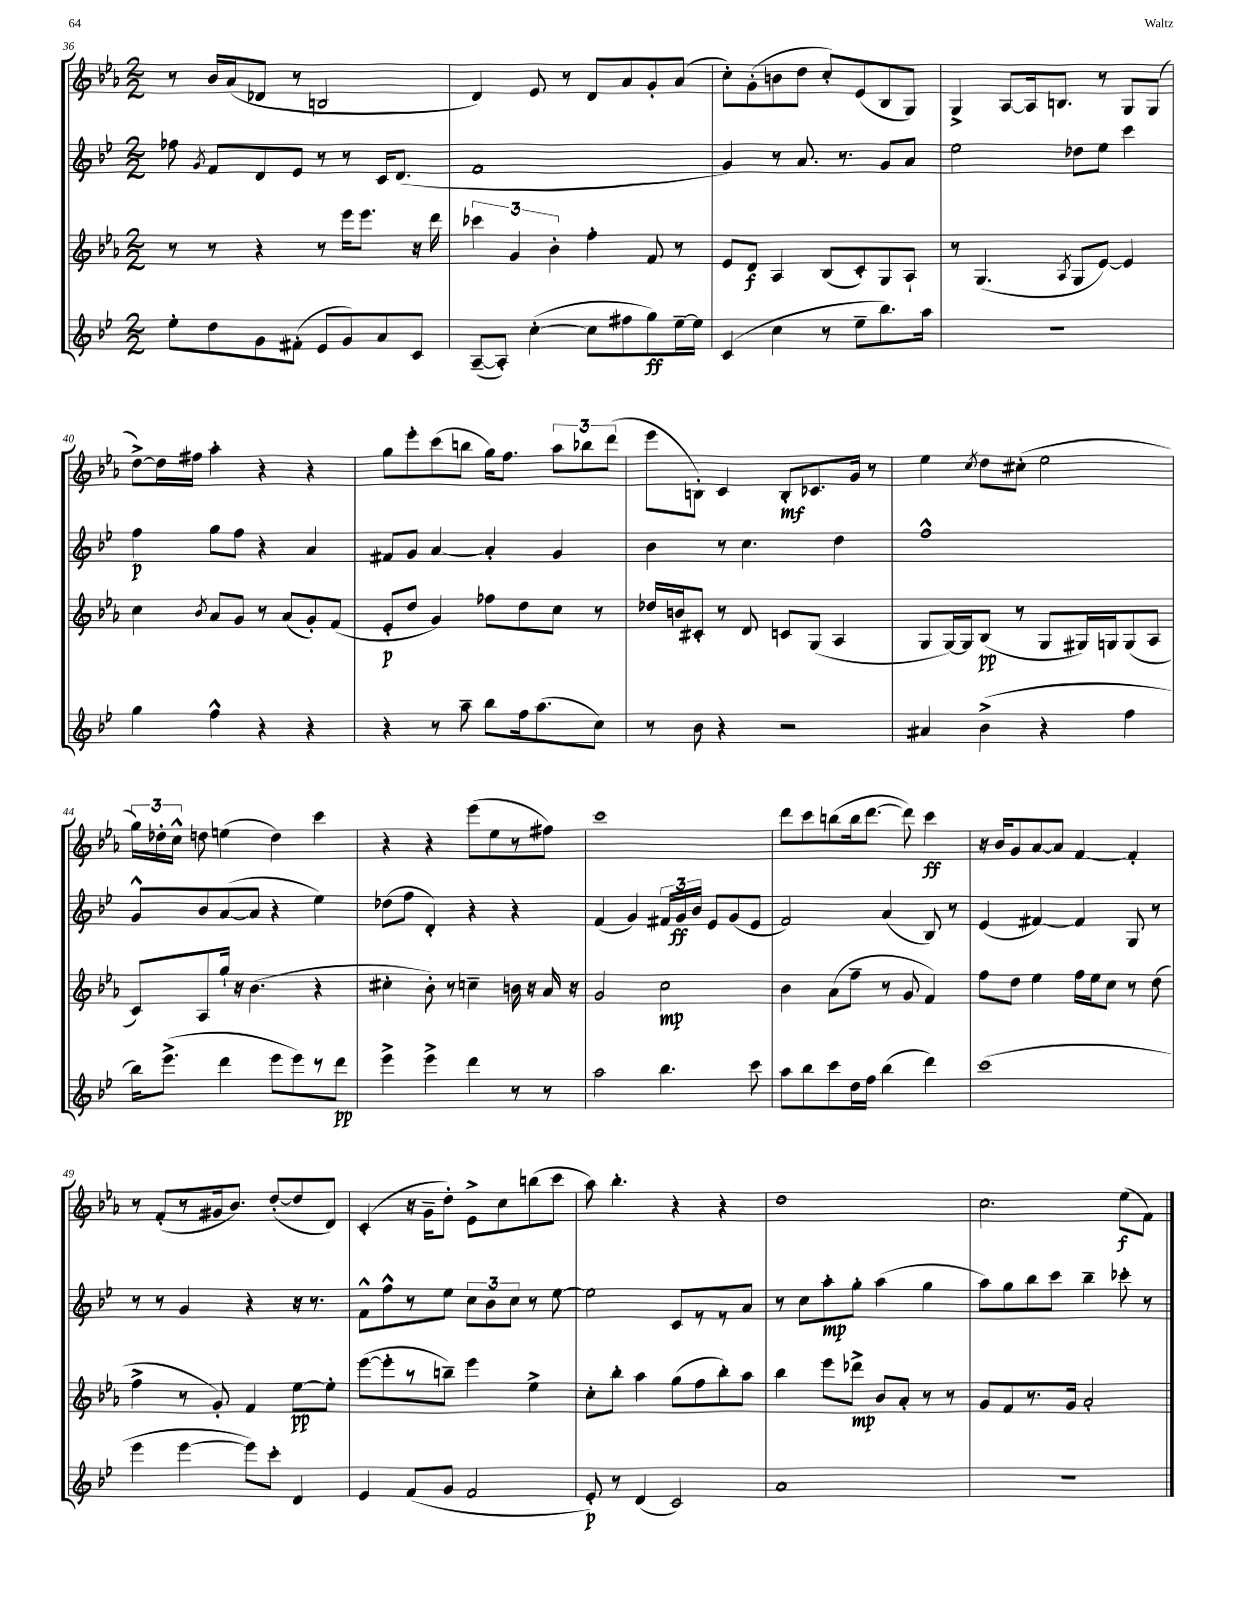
<<
\new StaffGroup <<
\new Staff = "s0" {
    \clef treble \key ees \major \numericTimeSignature \time 2/2
    \autoBeamOff r8 bes'16[ aes'16( des'8] r8 b2 |
    d'4) ees'8 r8 d'8[ aes'8 g'8-. aes'8]( |
    c''8[-.) g'8-.( b'8 d''8] c''8[-.) ees'8( bes8 g8]) |
    g4-> aes8[~ aes16 b8.] r8 g8[ g8]( |
    d''8[~->) d''16 fis''16] aes''4-. r4 r4 |
    g''8[ ees'''8-. c'''8( b''8] g''16[) f''8.] \tuplet 3/2 { aes''8[ bes''8 d'''8]( } |
    ees'''8[ b8]-.) c'4 b8[-.\mf ces'8. g'16] r8 |
    ees''4 \acciaccatura { c''8 } d''8[ cis''8]-.( ees''2 |
    \tuplet 3/2 { g''16[) des''16-. c''16]-^ } d''8 e''4( d''4) c'''4 |
    r4 r4 ees'''8[( ees''8 r8 fis''8]) |
    c'''1 |
    d'''8[ c'''8 b''8( b''16 d'''8.]~ d'''8) c'''4\ff |
    r16 bes'16[ g'8 aes'8~ aes'8] f'4~ f'4-. |
    r8 f'8[-.( r8 gis'16 bes'8.]) d''8[~-.( d''8 d'8]) |
    c'4-.( r16 g'16[-- d''8]-.) ees'8[-> c''8 b''8( c'''8] |
    aes''8) bes''4.-. r4 r4 |
    d''1 |
    c''2. ees''8[\f( f'8]) \bar "|." |
}
\new Staff = "s1" {
    \clef treble \key bes \major \numericTimeSignature \time 2/2
    \autoBeamOff fes''8 \acciaccatura { g'8 } f'8[ d'8 ees'8] r8 r8 c'16[ d'8.]( |
    f'1 |
    g'4) r8 a'8. r8. g'8[ a'8] |
    ees''2 des''8[ ees''8] c'''4 |
    f''4\p g''8[ f''8] r4 a'4 |
    fis'8[ g'8] a'4~ a'4-. g'4 |
    bes'4 r8 c''4. d''4 |
    f''1-^ |
    g'8[-^ bes'8 a'8~( a'8] r4 ees''4) |
    des''8[( f''8] d'4-.) r4 r4 |
    f'4( g'4) \tuplet 3/2 { fis'16[ g'16\ff bes'16] } ees'8[ g'8( ees'8] |
    f'2) a'4( bes8) r8 |
    ees'4( fis'4~) fis'4 g8 r8 |
    r8 r8 g'4 r4 r16 r8. |
    f'8[-^ f''8-^ r8 ees''8] \tuplet 3/2 { c''8[ bes'8 c''8] } r8 ees''8~ |
    ees''2 c'8[ r8 r8 a'8] |
    r8 c''8[ a''8-.\mp g''8]-. a''4( g''4 |
    a''8[) g''8 bes''8 c'''8] bes''4-- ces'''8-. r8 \bar "|." |
}
\new Staff = "s2" {
    \clef treble \key ees \major \numericTimeSignature \time 2/2
    \autoBeamOff r8 r8 r4 r8 ees'''16[ ees'''8.] r16 d'''16 |
    \tuplet 3/2 { ces'''4 g'4 bes'4-. } f''4-. f'8 r8 |
    ees'8[ d'8]\f aes4 bes8[( c'8-.) g8 aes8]-! |
    r8 g4.( \acciaccatura { aes8 } g8[ ees'8]~) ees'4 |
    c''4 \acciaccatura { bes'8 } aes'8[ g'8] r8 aes'8[( g'8-.) f'8]( |
    ees'8[-.\p d''8] g'4) fes''8[ d''8 c''8] r8 |
    des''16[ b'16 cis'8]-. r8 d'8 c'8[ g8]( aes4 |
    g8[ g16~) g16 bes8]\pp( r8 g8[ gis16) g16 g8( aes8] |
    c'8[) aes8 g''16]-! r16 bes'4.( r4 |
    cis''4-. bes'8-.) r8 c''4-- b'16 r16 aes'16 r16 |
    g'2 c''2\mp |
    bes'4 aes'8[( f''8]-- r8 g'8 f'4) |
    f''8[ d''8] ees''4 f''16[ ees''16 c''8] r8 d''8( |
    f''4-> r8 g'8-.) f'4 ees''8[~\pp ees''8]-. |
    ees'''8[~( ees'''8-. r8 b''8]--) ees'''4 ees''4-> |
    c''8[-. bes''8]-. aes''4 g''8[( f''8 bes''8-.) aes''8] |
    bes''4 ees'''8[ des'''8]->\mp bes'8[ aes'8]-. r8 r8 |
    g'8[ f'8 r8. g'16] aes'2-. \bar "|." |
}
\new Staff = "s3" {
    \clef treble \key bes \major \numericTimeSignature \time 2/2
    \autoBeamOff ees''8[-. d''8 g'8 fis'8]-.( ees'8[ g'8) a'8 c'8] |
    a8[~--( a8]-.) c''4~-.( c''8[ fis''8 g''8\ff) ees''16~-- ees''16] |
    c'4( c''4 r8 ees''8[-- bes''8.) a''16] |
    R1 |
    g''4 f''4-^ r4 r4 |
    r4 r8 a''8-- bes''8[ f''16 a''8.( c''8]) |
    r8 bes'8 r4 r2 |
    ais'4 bes'4->( r4 f''4 |
    bes''16[) ees'''8.]->( d'''4 ees'''8[ ees'''8) r8 d'''8]\pp |
    ees'''4-> ees'''4-> d'''4 r8 r8 |
    a''2 bes''4. c'''8 |
    a''8[ bes''8 c'''8 d''16 f''16] bes''4( d'''4) |
    c'''1( |
    ees'''4 ees'''4~ ees'''8[) c'''8]-. d'4 |
    ees'4 f'8[( g'8] f'2 |
    ees'8-.\p) r8 d'4( c'2) |
    a'1 |
    R1 \bar "|." |
}
>>
>>
\layout { \context { \Score currentBarNumber = #36 } }
